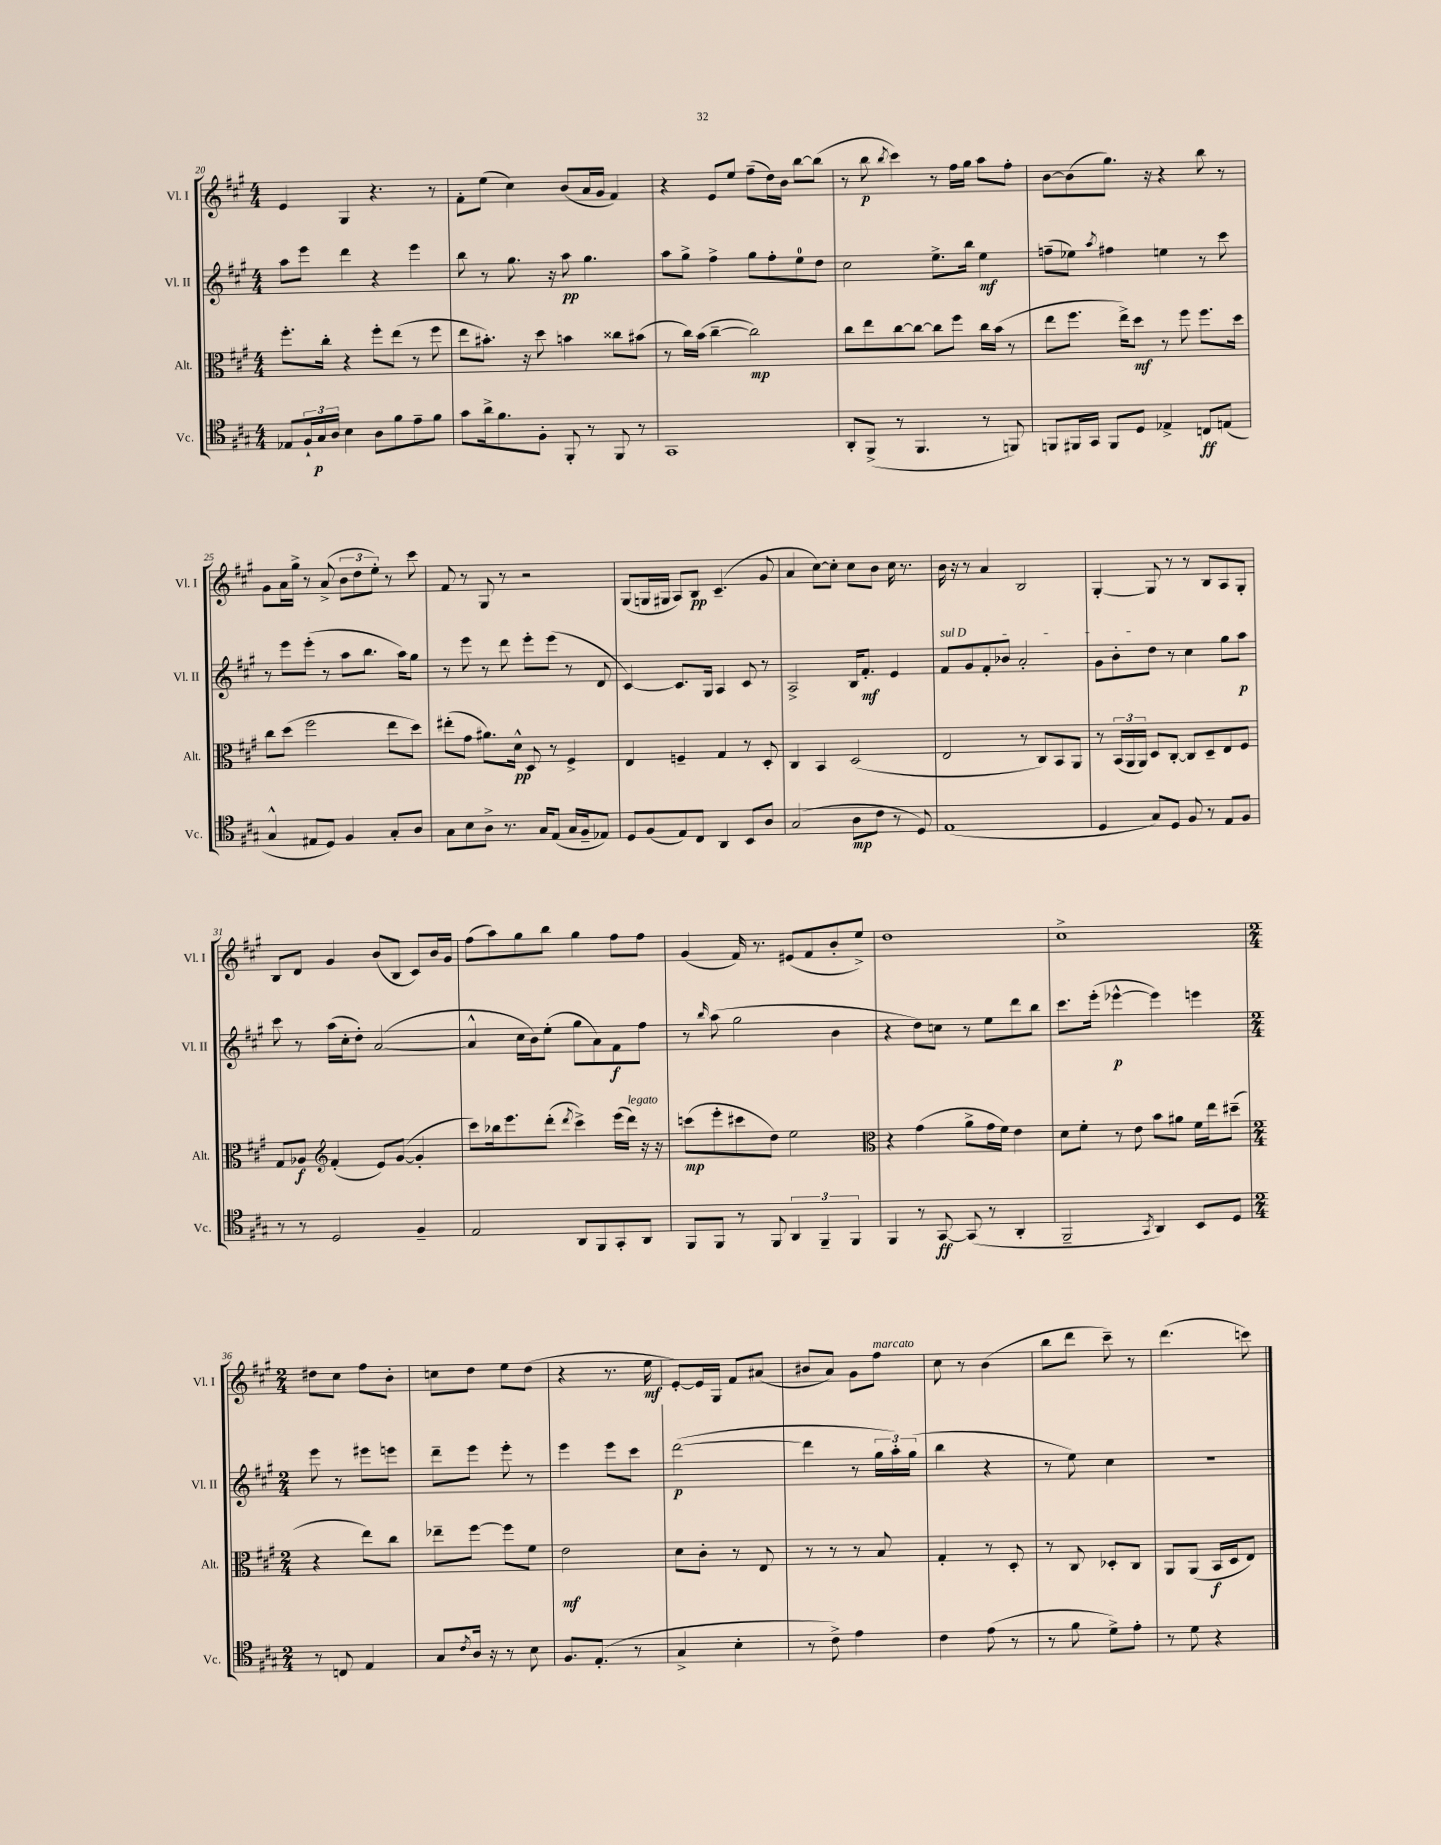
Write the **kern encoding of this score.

**kern	**dynam	**kern	**dynam	**kern	**dynam	**kern	**dynam
*part4	*part4	*part3	*part3	*part2	*part2	*part1	*part1
*staff4	*staff4	*staff3	*staff3	*staff2	*staff2	*staff1	*staff1
*I"Vc.	*	*I"Alt.	*	*I"Vl. II	*	*I"Vl. I	*
*I'Vc.	*	*I'Alt.	*	*I'Vl. II	*	*I'Vl. I	*
*clefC4	*	*clefC3	*	*clefG2	*	*clefG2	*
*k[f#c#g#]	*	*k[f#c#g#]	*	*k[f#c#g#]	*	*k[f#c#g#]	*
*M4/4	*	*M4/4	*	*M4/4	*	*M4/4	*
=20	=20	=20	=20	=20	=20	=20	=20
8E-X/L	.	8.ff#'\L	.	8aa\L	.	4e/	.
24F#`/L	.	.	.	8eee\J	.	.	.
24G#/	p	.	.	.	.	.	.
.	.	16cc#'\Jk	.	.	.	.	.
24A/JJ	.	.	.	.	.	.	.
4B\	.	4r	.	4ddd\	.	4G#/	.
8A\L	.	8ff#'\L	.	4r	.	4.r	.
8f#\	.	(8ee\J	.	.	.	.	.
8e~\	.	8r	.	4eee\	.	.	.
8f#\J	.	8ff#\	.	.	.	8r	.
=21	=21	=21	=21	=21	=21	=21	=21
8g#\L	.	8ee\L	.	8bb\	.	8f#'\L	.
16a^\k	.	8.b#X'\J)	.	8r	.	(8ee\J	.
8.f#\	.	.	.	.	.	.	.
.	.	.	.	8.gg#\	.	4cc#\)	.
.	.	16r	.	.	.	.	.
8F#'\J	.	8dd\	.	.	.	.	.
.	.	.	.	16r	.	.	.
8FF#'/	.	4bn\	.	8aa\	pp	(8b/L	.
8r	.	.	.	4.gg#\	.	16a/L	.
.	.	.	.	.	.	16g#/JJ	.
8FF#/	.	8cc##X\L	.	.	.	4f#/)	.
8r	.	(8b#X\J	.	.	.	.	.
=22	=22	=22	=22	=22	=22	=22	=22
1GG#	.	8r	.	8aa\L	.	4r	.
.	.	16cc#\LL)	.	8gg#^\J	.	.	.
.	.	(16b\JJ	.	.	.	.	.
.	.	[4cc#~\	.	4ff#^\	.	8e/L	.
.	.	.	.	.	.	8ee/J	.
.	.	2cc#\])	mp	8gg#\L	.	(8ff#~\L	.
.	.	.	.	8ff#'\	.	16dd\L)	.
.	.	.	.	.	.	16b\JJ	.
.	.	.	.	8ee\	.	[8bb\L	.
.	.	.	.	8dd\J	.	(8bb\J]	.
=23	=23	=23	=23	=23	=23	=23	=23
8AA'/L	.	8cc#\L	.	2cc#\	.	8r	.
(8FF#^/J	.	8ee\	.	.	.	8bb\	p
.	.	.	.	.	.	8qbb/	.
8r	.	[8cc#\	.	.	.	4ccc#\)	.
4.FF#/	.	8cc#\J_	.	.	.	.	.
.	.	8cc#\L]	.	8.ee^\L	.	8r	.
.	.	8ff#\J	.	.	.	16ff#\LL	.
.	.	.	.	16bb\Jk	.	16gg#\JJ	.
8r	.	16cc#\LL	.	4ee\	mf	8aa\L	.
.	.	(16b\JJ	.	.	.	.	.
8FFn/)	.	8r	.	.	.	8ff#'\J	.
=24	=24	=24	=24	=24	=24	=24	=24
8FFn/L	.	8ee\L	.	(8ffn~\L	.	[8b\L	.
16FF#X/L	.	8.ff#\J	.	8ee-X\J)	.	(8b\]	.
16GG#/JJ	.	.	.	.	.	.	.
.	.	.	.	8qaa/	.	.	.
8FF#/L	.	.	.	4ff#X\	.	8.gg#\J)	.
.	.	16ee^\KL)	.	.	.	.	.
8D/J	.	8dd\J	mf	.	.	.	.
.	.	.	.	.	.	16r	.
4E-X^/	.	8r	.	4een\	.	4r	.
.	.	8ff#\	.	.	.	.	.
8Cn/L	ff	8.ff#\L	.	8r	.	8bb\	.
(8En/J	.	.	.	8ccc#\	.	8r	.
.	.	16dd\Jk	.	.	.	.	.
!!LO:LB:g=z
=25	=25	=25	=25	=25	=25	=25	=25
4G#^^/	.	8cc#\L	.	8r	.	8g#\L	.
.	.	(8dd\J	.	8eee\L	.	16a\L	.
.	.	.	.	.	.	16gg#^\JJ	.
8E#X/L	.	2ff#\	.	(8eee'\J	.	8r	.
8D/J)	.	.	.	8r	.	(8a^/	.
4F#/	.	.	.	8aa\L	.	12b\L	.
.	.	.	.	.	.	12dd\	.
.	.	.	.	8.bb\J	.	.	.
.	.	.	.	.	.	12ee'\J)	.
8G#'/L	.	8ee\L	.	.	.	8r	.
.	.	.	.	16aa\KL)	.	.	.
8A/J	.	8dd\J)	.	8gg#\J	.	8ccc#\	.
=26	=26	=26	=26	=26	=26	=26	=26
8G#\L	.	(8ee#X'\L	.	8r	.	8f#/	.
8B\	.	8g#\J	.	8eee\	.	8r	.
8A^\J	.	8.a#X\L)	.	8r	.	8G#/	.
8.r	.	.	.	8ddd\	.	8r	.
.	.	16d^^\Jk	pp	.	.	.	.
.	.	8D/	.	8eee'\L	.	2r	.
16G#/KL	.	.	.	.	.	.	.
(8E/J	.	8r	.	(8eee\J	.	.	.
16G#/LL	.	4F#^/	.	8r	.	.	.
16F#~/J	.	.	.	.	.	.	.
8E-X/J)	.	.	.	8d/	.	.	.
=27	=27	=27	=27	=27	=27	=27	=27
8D/L	.	4E/	.	[4c#/)	.	(8G#/L	.
(8F#/	.	.	.	.	.	16Gn/L	.
.	.	.	.	.	.	16G#X/JJ	.
8E/)	.	4Fn~/	.	8.c#/L]	.	8A/L)	.
8C#/J	.	.	.	.	.	8B/J	pp
.	.	.	.	16G#/Jk	.	.	.
4AA/	.	4G#/	.	4A/	.	(4.c#~/	.
8BB/L	.	8r	.	8c#/	.	.	.
8A/J	.	8D'/	.	8r	.	8g#/	.
=28	=28	=28	=28	=28	=28	=28	=28
(2G#/	.	4C#/	.	2A^/	.	4a/	.
.	.	4BB/	.	.	.	[8cc#\L)	.
.	.	.	.	.	.	8cc#'\J]	.
8A\L	mp	(2D/	.	16B/KL	.	8cc#\L	.
.	.	.	.	8.f#'/J	mf	.	.
8c#\J	.	.	.	.	.	8b\J	.
8r	.	.	.	4e/	.	16cc#\	.
.	.	.	.	.	.	8.r	.
8D/)	.	.	.	.	.	.	.
=29	=29	=29	=29	=29	=29	=29	=29
!	!	!	!	!LO:TX:a:i:t=sul D	!	!	!
(1E	.	2E/	.	8f#/L	.	16b\	.
.	.	.	.	.	.	16r	.
.	.	.	.	8g#/	.	8r	.
.	.	.	.	8f#'/	.	4a/	.
.	.	.	.	8b-X/J	.	.	.
.	.	8r	.	2a'/	.	2B/	.
.	.	8C#/L)	.	.	.	.	.
.	.	8BB/	.	.	.	.	.
.	.	8AA/J	.	.	.	.	.
=30	=30	=30	=30	=30	=30	=30	=30
4D/	.	8r	.	8g#\L	.	[4G#'/	.
.	.	(24BB/LL	.	8b'\	.	.	.
.	.	24AA/	.	.	.	.	.
.	.	24AA/JJ)	.	.	.	.	.
8G#/L)	.	8D/L	.	8dd\J	.	8G#/]	.
8D/J	.	[8C#'/J	.	8r	.	8r	.
8F#/	.	8C#/L]	.	4cc#\	.	8r	.
8r	.	8D~/	.	.	.	8B/L	.
8E/L	.	8E/	.	8gg#\L	.	8A/	.
8F#/J	.	8F#/J	.	8aa\J	p	8G#'/J	.
!!LO:LB:g=z
=31	=31	=31	=31	=31	=31	=31	=31
8r	.	8G#/L	.	8ccc#\	.	8B/L	.
8r	.	8A-X/J	f	8r	.	8d/J	.
*	*	*clefG2	*	*	*	*	*
2D/	.	(4f#'/	.	(16aa\LL	.	4g#/	.
.	.	.	.	16cc#'\J	.	.	.
.	.	.	.	8dd'\J)	.	.	.
.	.	8e/L)	.	([2a/	.	(8b/L	.
.	.	([8g#/J	.	.	.	8B/J	.
4F#~/	.	4g#'/]	.	.	.	8c#/L)	.
.	.	.	.	.	.	16b/L	.
.	.	.	.	.	.	16g#/JJ	.
=32	=32	=32	=32	=32	=32	=32	=32
2E/	.	8ccc#\L)	.	4a^^/]	.	(8ff#\L	.
.	.	16bb-X\k	.	.	.	8aa\)	.
.	.	8.eee\	.	.	.	.	.
.	.	.	.	16cc#\LL	.	8gg#\	.
.	.	.	.	16b\J)	.	.	.
.	.	(8ddd'\J	.	(8ee'\J	.	8bb\J	.
.	.	8qddd/	.	.	.	.	.
8AA/L	.	4ccc#^\)	.	8gg#\L	.	4gg#\	.
8FF#/	.	.	.	8a\)	.	.	.
8GG#'/	.	(16eee\LL	.	8f#\	f	8ff#\L	.
!	!	!LO:TX:a:i:t=legato	!	!	!	!	!
.	.	16ddd\JJ)	.	.	.	.	.
8AA/J	.	16r	.	8ff#\J	.	8ff#\J	.
.	.	16r	.	.	.	.	.
=33	=33	=33	=33	=33	=33	=33	=33
8FF#/L	.	(8cccn\L	mp	8r	.	(4g#/	.
.	.	.	.	16qqbb/	.	.	.
8FF#/J	.	8eee'\	.	(8aa\	.	.	.
8r	.	8ccc#X\	.	2gg#\	.	16f#/)	.
.	.	.	.	.	.	8.r	.
8FF#/	.	8dd\J)	.	.	.	.	.
6AA/	.	2ee\	.	.	.	(8e#X/L	.
.	.	.	.	.	.	8f#/	.
6FF#~/	.	.	.	.	.	.	.
.	.	.	.	4b\	.	8b'/	.
6FF#/	.	.	.	.	.	.	.
.	.	.	.	.	.	8ee^/J)	.
=34	=34	=34	=34	=34	=34	=34	=34
*	*	*clefC3	*	*	*	*	*
4FF#/	.	4r	.	4r	.	1dd	.
8r	.	(4g#\	.	8dd\L)	.	.	.
[8GG#/	ff	.	.	8ccn\J	.	.	.
(8GG#/]	.	8a^\L	.	8r	.	.	.
8r	.	16g#\L	.	8ee\L	.	.	.
.	.	16f#\JJ)	.	.	.	.	.
4AA'/	.	4e\	.	8ddd\	.	.	.
.	.	.	.	8bb\J	.	.	.
=35	=35	=35	=35	=35	=35	=35	=35
2FF#~/	.	8d\L	.	8.ccc#\L	.	1cc#^	.
.	.	8f#'\J	.	.	.	.	.
.	.	.	.	(16eee'\Jk	.	.	.
.	.	8r	.	[4eee-X^^\	p	.	.
.	.	8e\	.	.	.	.	.
8qGG#/	.	.	.	.	.	.	.
4AA/)	.	8b\L	.	4eee-\])	.	.	.
.	.	8a#X\J	.	.	.	.	.
8BB/L	.	16f#\LL	.	4eeen\	.	.	.
.	.	16ee\J	.	.	.	.	.
8D/J	.	(8dd#X~\J	.	.	.	.	.
!!LO:LB:g=z
=36	=36	=36	=36	=36	=36	=36	=36
*M2/4	*	*M2/4	*	*M2/4	*	*M2/4	*
8r	.	4r	.	8eee\	.	8dd#X\L	.
8Cn/	.	.	.	8r	.	8cc#\J	.
4E/	.	8ee\L)	.	8eee#X\L	.	8ff#\L	.
.	.	8cc#\J	.	8eeen\J	.	8b'\J	.
=37	=37	=37	=37	=37	=37	=37	=37
8G#/L	.	8ee-X~\L	.	8ddd~\L	.	8ccn\L	.
8qc#/	.	.	.	.	.	.	.
16A/Jk	.	[8ff#\J	.	8eee\J	.	8dd\J	.
16r	.	.	.	.	.	.	.
8r	.	8ff#\L]	.	8eee'\	.	8ee\L	.
8B\	.	8f#\J	.	8r	.	(8dd\J	.
=38	=38	=38	=38	=38	=38	=38	=38
8.F#/L	.	2e\	mf	4eee\	.	4r	.
(8.E'/J	.	.	.	.	.	.	.
.	.	.	.	8eee\L	.	8.r	.
8r	.	.	.	8ccc#\J	.	.	.
.	.	.	.	.	.	16ee\	mf
=39	=39	=39	=39	=39	=39	=39	=39
4G#^/	.	8d\L	.	([2ddd\	p	[8e'/L)	.
.	.	8c#'\J	.	.	.	16e/L]	.
.	.	.	.	.	.	16G#/JJ	.
4B'\	.	8r	.	.	.	8f#/L	.
.	.	8E/	.	.	.	(8a#X/J	.
=40	=40	=40	=40	=40	=40	=40	=40
8r	.	8r	.	4ddd\]	.	8b#X/L	.
8c#^\)	.	8r	.	.	.	8a/J)	.
4e\	.	8r	.	8r	.	8g#\L	.
!	!	!	!	!	!	!LO:TX:a:i:t=marcato	!
.	.	8B/	.	24gg#\LL	.	8ff#\J	.
.	.	.	.	24aa'\)	.	.	.
.	.	.	.	(24gg#\JJ	.	.	.
=41	=41	=41	=41	=41	=41	=41	=41
4c#\	.	4G#'/	.	4bb\	.	8cc#\	.
.	.	.	.	.	.	8r	.
(8e\	.	8r	.	4r	.	(4b\	.
8r	.	8D'/	.	.	.	.	.
=42	=42	=42	=42	=42	=42	=42	=42
8r	.	8r	.	8r	.	8bb\L	.
8f#\	.	8C#/	.	8ee\)	.	8ddd\J	.
8d^\L)	.	8D-X'/L	.	4cc#\	.	8ccc#~\)	.
8e'\J	.	8C#/J	.	.	.	8r	.
=43	=43	=43	=43	=43	=43	=43	=43
8r	.	8AA/L	.	2r	.	(4.ddd\	.
8d\	.	(8AA/J	.	.	.	.	.
4r	.	16BB/LL	f	.	.	.	.
.	.	16D/J	.	.	.	.	.
.	.	8E/J)	.	.	.	8cccn\)	.
==	==	==	==	==	==	==	==
*-	*-	*-	*-	*-	*-	*-	*-
